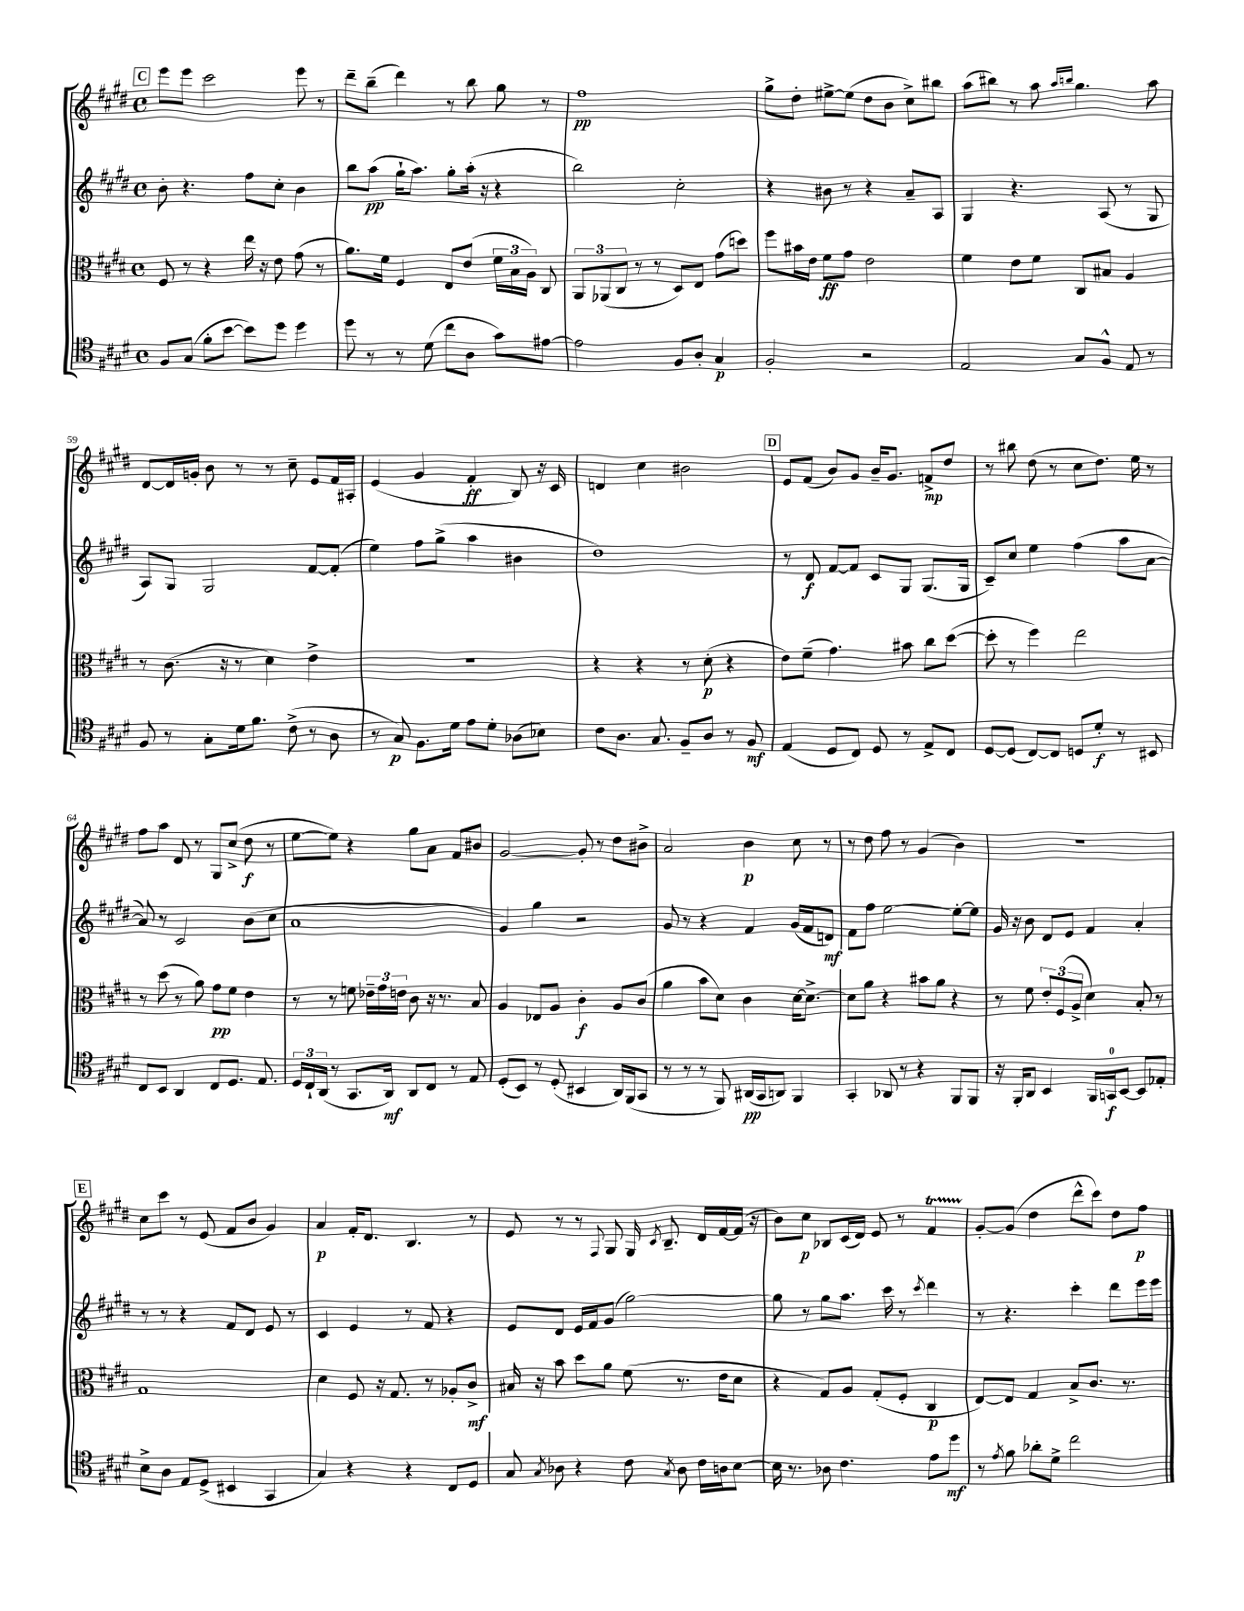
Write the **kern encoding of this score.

**kern	**kern	**kern	**kern
*staff4	*staff3	*staff2	*staff1
*clefC4	*clefC3	*clefG2	*clefG2
*k[f#c#g#d#]	*k[f#c#g#d#]	*k[f#c#g#d#]	*k[f#c#g#d#]
*M4/4	*M4/4	*M4/4	*M4/4
*met(c)	*met(c)	*met(c)	*met(c)
8F#	8F#	8b'	8eee
(8G#	8r	4.r	8eee
8f#'	4r	.	2ccc#
[8b	.	.	.
8b])	16ee	8ff#	.
.	16r	.	.
8dd#	8e	8cc#'	.
4dd#	(8g#	4b	8eee
.	8r	.	8r
=	=	=	=
8dd#	8.a)	8bb	8ddd#~
8r	.	(8aa	(8bb~
.	16f#	.	.
8r	4F#	16gg#`	4ddd#)
.	.	8.aa)	.
(8d#	.	.	.
8cc#	8E	8gg#'	8r
8A	(8e	(16aa'	8bb
.	.	16r	.
8g#)	24f#	4r	8gg#
.	24B	.	.
.	24A)	.	.
[8e#	8C#	.	8r
=	=	=	=
2e#]	12AA	2bb)	1ff#
.	(12AA-	.	.
.	12C#	.	.
.	8r	.	.
.	8r	.	.
8F#	8D#)	2cc#'	.
8A'	8E	.	.
4G#	(8g#	.	.
.	8dd)	.	.
=	=	=	=
2F#'	8ff#	4r	8gg#^
.	16b#	.	8dd#'
.	16e	.	.
.	8f#	8b#	[8ee#^
.	8g#	8r	(8ee#]
2r	2e	4r	8dd#
.	.	.	8b
.	.	8a~	8cc#^)
.	.	8A	8bb#
=	=	=	=
2E	4f#	4G#	(8aa
.	.	.	8bb#)
.	8e	4.r	8r
.	8f#	.	8aa
.	.	.	16qqaa
.	.	.	16qqbb
8G#	8C#	.	4.gg#
8F#^^	8B#	(8A	.
8E	4A	8r	.
8r	.	8G#	8aa
=	=	=	=
8F#	8r	8A)	[8d#
8r	(8.c#	8G#	16d#]
.	.	.	16g'
8G#'	.	2G#	8b
.	16r	.	.
16d#	8r	.	8r
8.f#	.	.	.
.	4d#)	.	8r
(8c#^	.	.	8cc#~
8r	4e^	[8f#	8e
8A	.	(8f#']	16f#
.	.	.	16A#'
=	=	=	=
8r	1r	4ee)	(4e
8G#)	.	.	.
8.F#	.	8ff#	4g#
.	.	(8gg#^	.
16d#	.	.	.
8e	.	4aa	4f#'
8d#'	.	.	.
(8A-	.	4b#	8B)
8B-)	.	.	16r
.	.	.	16c#
=	=	=	=
8c#	4r	1dd#)	4d
8.A	.	.	.
.	4r	.	4cc#
8.G#	.	.	.
8F#~	8r	.	2b#
8A	(8d#'	.	.
8r	4r	.	.
8F#	.	.	.
=	=	=	=
(4E	8e)	8r	8e
.	(8f#~	8d#	(8f#
8D#	4.g#)	[8f#	8b)
8C#)	.	8f#]	8g#
8D#	.	8c#	16b~
.	.	.	8.g#
8r	8b#	8G#	.
8E^	8cc#	(8.G#	8f^
8C#	([8dd#	.	8dd#
.	.	16G#	.
=	=	=	=
[8D#	8dd#']	8c#~)	8r
(8D#]	8r	8cc#	8bb#
[8C#)	4ff#)	4ee	(8dd#
8C#]	.	.	8r
8D	2ee	(4ff#	8cc#
8d#'	.	.	8.dd#)
8r	.	8aa	.
.	.	.	16ee
8BB#	.	[8a	8r
=	=	=	=
8C#	8r	8a])	8ff#
8BB	(8dd#	8r	8aa
4AA	8r	2c#	8d#
.	8a)	.	8r
8C#	8g#	.	8G#
8.D#	8f#	.	(8cc#^
.	4e	(8b	8dd#
8.E	.	.	.
.	.	8cc#	8r
=	=	=	=
24D#	8r	1a	[8ee
24C#`	.	.	.
(24AA	.	.	.
8r	8r	.	8ee])
8.GG#	8f	.	4r
.	24e-~	.	.
.	24g#	.	.
16AA)	.	.	.
.	24e	.	.
8AA	8c#	.	8gg#
8C#	16r	.	8a
.	8.r	.	.
8r	.	.	8f#
8E	8B	.	8b#
=	=	=	=
(8D#'	4A	4g#)	[2g#
8BB)	.	.	.
8r	8E-	4gg#	.
(8D#'	8A	.	.
4BB#	4c#'	2r	8g#']
.	.	.	8r
16AA)	8A	.	8dd#
(16FF#	.	.	.
8GG#	(8c#	.	8b#^
=	=	=	=
8r	4a	8g#	2a
8r	.	8r	.
8r	8b	4r	.
8FF#)	8d#)	.	.
(16AA#	4c#	4f#	4b
16GG#	.	.	.
8AA)	.	.	.
4FF#	[16d#	(16g#	8cc#
.	8.d#^_	16f#	.
.	.	8d)	8r
=	=	=	=
4GG#'	8d#]	8f#	8r
.	8a	8ff#	8dd#
8AA-	4r	[2ee	8ff#
8r	.	.	8r
4r	8b#	.	(4g#
.	8a	.	.
8FF#	4r	8ee'_	4b)
8FF#	.	8ee]	.
=	=	=	=
16r	8r	16g#	1r
16FF#'	.	16r	.
8AA	8f#	8b	.
4BB	12e'	8d#	.
.	(12F#	.	.
.	.	8e	.
.	12A^	.	.
16FF#	4d#)	4f#	.
16GG	.	.	.
[8BB	.	.	.
8BB]	8B'	4a'	.
8E-'	8r	.	.
=	=	=	=
8B^	1G#	8r	8cc#
8A	.	8r	8ccc#
8E	.	4r	8r
(8D#^	.	.	(8e
4BB#	.	8f#	8f#
.	.	8d#	8b
4GG#	.	8e	4g#)
.	.	8r	.
=	=	=	=
4G#)	4d#	4c#	4a
4r	8F#	4e	16f#'
.	.	.	8.d#
.	16r	.	.
.	8.G#	.	.
4r	.	8r	4.B
.	8r	8f#	.
8C#	8A-'	4r	.
8D#	8c#^	.	8r
=	=	=	=
8G#	16B#	8e	8e
.	16r	.	.
8qG#	.	.	.
8A-	8b	8d#	8r
4r	8dd#	16e	8r
.	.	16f#	.
.	.	.	8qqF#
.	8a	(8g#	8G#
8c#	(8f#	[2gg#)	16G#
.	.	.	8qc#
.	.	.	8.B~
8qG#	.	.	.
8A-	8.r	.	.
16c#	.	.	16d#
16A	16e	.	[16f#
[8B	8d#	.	(16f#]
.	.	.	16r
=	=	=	=
16B]	4r	8gg#]	8b)
8.r	.	.	.
.	.	8r	8cc#
8A-	8G#)	8gg#	8B-
4.c#	8A	8.aa	(16c#
.	.	.	16d#)
.	(8G#'	.	8e
.	.	16ccc#	.
.	8F#'	8r	8r
.	.	8qccc#	.
8e	4C#	4ddd#	4f#
8dd#	.	.	.
=	=	=	=
8r	[8E)	8r	[8g#'
8qe	.	.	.
8f#	8E]	4.r	(8g#]
8a-'	4G#	.	4dd#
8d#^	.	.	.
2cc#	8B^	4ccc#'	8ddd#^^
.	8.c#	.	8ccc#)
.	.	8ddd#	8dd#
.	8.r	.	.
.	.	16eee	8ff#
.	.	16eee	.
==	==	==	==
*-	*-	*-	*-
